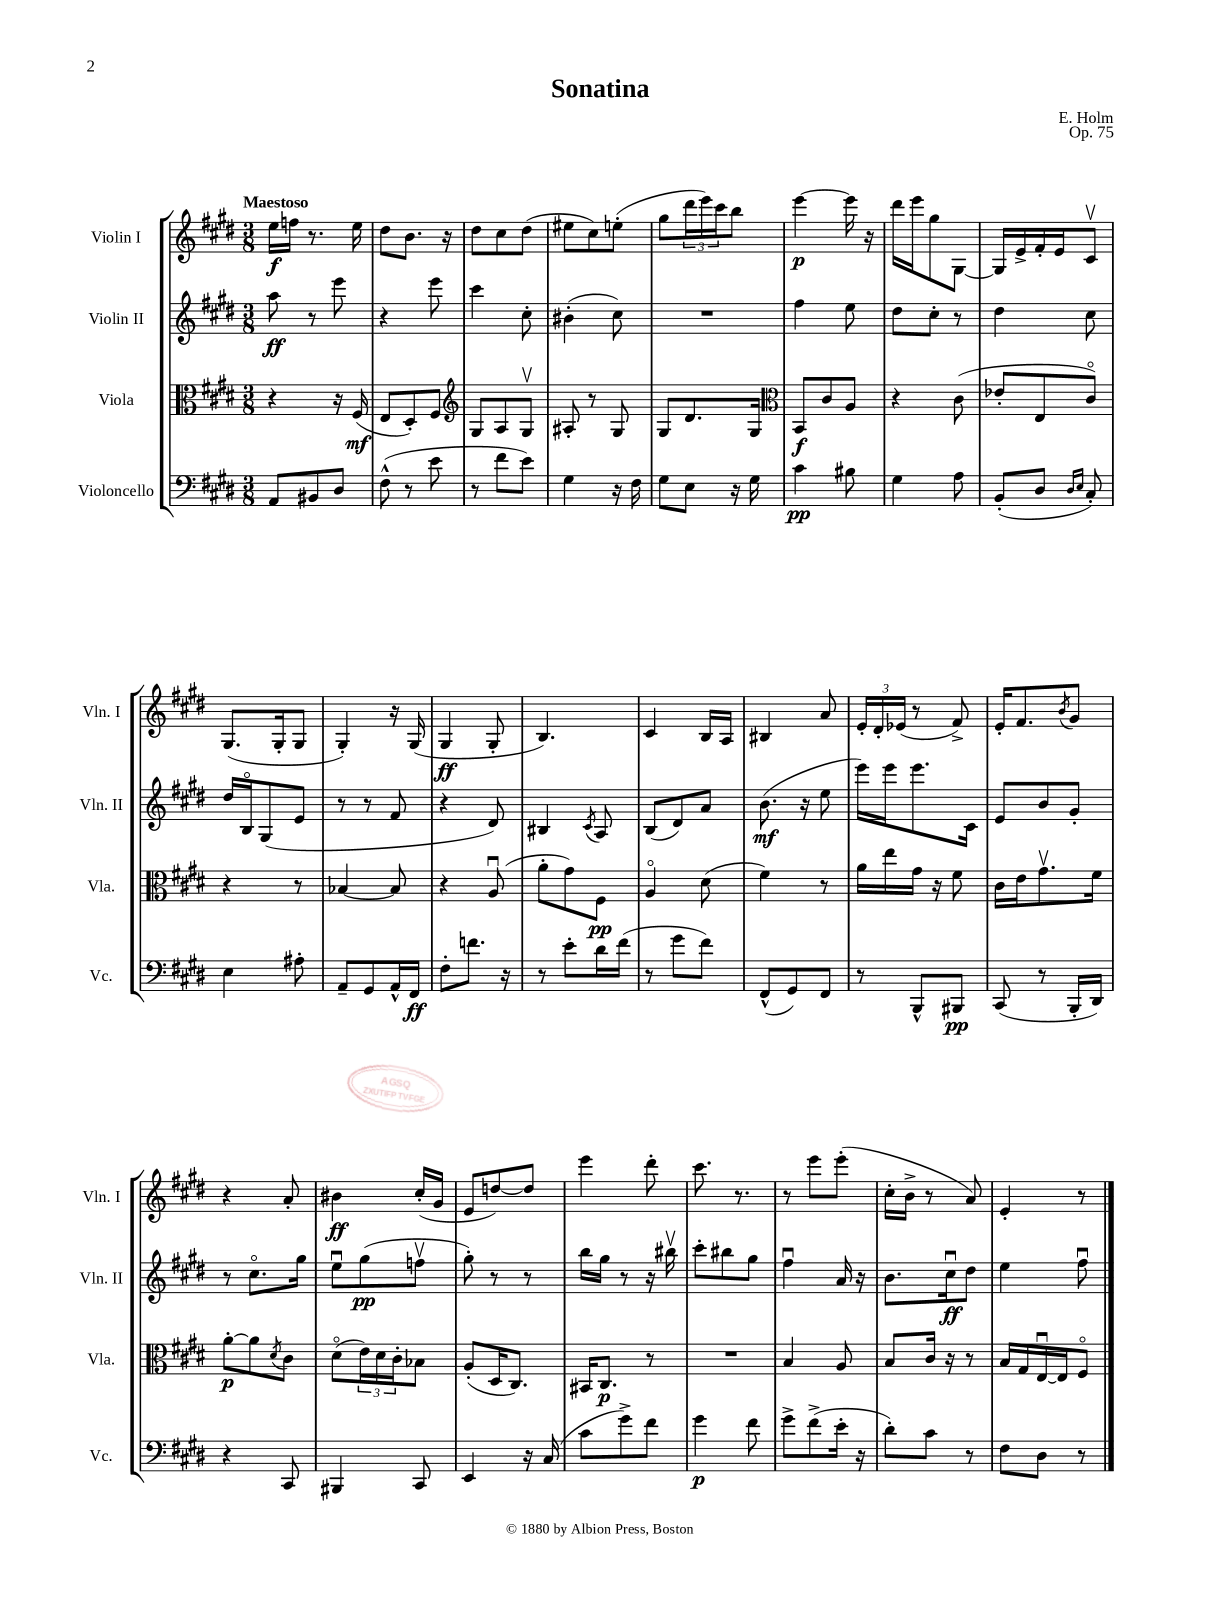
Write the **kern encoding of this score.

**kern	**dynam	**kern	**dynam	**kern	**dynam	**kern	**dynam
*part4	*part4	*part3	*part3	*part2	*part2	*part1	*part1
*staff4	*staff4	*staff3	*staff3	*staff2	*staff2	*staff1	*staff1
*I"Violoncello	*	*I"Viola	*	*I"Violin II	*	*I"Violin I	*
*I'Vc.	*	*I'Vla.	*	*I'Vln. II	*	*I'Vln. I	*
*clefF4	*	*clefC3	*	*clefG2	*	*clefG2	*
*k[f#c#g#d#]	*	*k[f#c#g#d#]	*	*k[f#c#g#d#]	*	*k[f#c#g#d#]	*
*M3/8	*	*M3/8	*	*M3/8	*	*M3/8	*
=1	=1	=1	=1	=1	=1	=1	=1
!	!	!	!	!	!	!LO:TX:a:B:t=Maestoso	!
8AA/L	.	4r	.	8aa\	ff	16ee\LL	f
.	.	.	.	.	.	16ffn\JJ	.
8BB#X/	.	.	.	8r	.	8.r	.
8D#/J	.	16r	.	8eee\	.	.	.
.	.	(16F#/	mf	.	.	16ee\	.
=2	=2	=2	=2	=2	=2	=2	=2
(8F#^^\	.	8E/L	.	4r	.	8dd#\L	.
8r	.	8D#'/)	.	.	.	8.b\J	.
8e\	.	8F#/J	.	8eee\	.	.	.
.	.	.	.	.	.	16r	.
=3	=3	=3	=3	=3	=3	=3	=3
*	*	*clefG2	*	*	*	*	*
8r	.	8G#/L	.	4ccc#\	.	8dd#\L	.
8f#\L	.	8A/	.	.	.	8cc#\	.
8e\J)	.	8G#v/J	.	8cc#'\	.	(8dd#\J	.
=4	=4	=4	=4	=4	=4	=4	=4
4G#\	.	8A#X'/	.	(4b#X'\	.	8ee#X\L	.
.	.	8r	.	.	.	8cc#\)	.
16r	.	8G#/	.	8cc#\)	.	(8een'\J	.
16F#\	.	.	.	.	.	.	.
=5	=5	=5	=5	=5	=5	=5	=5
8G#\L	.	8G#/L	.	4.r	.	8gg#\L	.
8E\J	.	8.d#/	.	.	.	24ddd#\L	.
.	.	.	.	.	.	24eee\)	.
.	.	.	.	.	.	24ccc#\J	.
16r	.	.	.	.	.	8bb\J	.
16G#\	.	16G#/Jk	.	.	.	.	.
=6	=6	=6	=6	=6	=6	=6	=6
*	*	*clefC3	*	*	*	*	*
4c#\	pp	8BB/L	f	4ff#\	.	[4eee\	p
.	.	8c#/	.	.	.	.	.
8B#X\	.	8A/J	.	8ee\	.	16eee\]	.
.	.	.	.	.	.	16r	.
=7	=7	=7	=7	=7	=7	=7	=7
4G#\	.	4r	.	8dd#\L	.	16ddd#\LL	.
.	.	.	.	.	.	16eee\J	.
.	.	.	.	8cc#'\J	.	8gg#\	.
8A\	.	(8c#\	.	8r	.	[8G#\J	.
=8	=8	=8	=8	=8	=8	=8	=8
(8BB'/L	.	8e-X'/L	.	4dd#\	.	16G#/LL]	.
.	.	.	.	.	.	16e^/	.
8D#/J	.	8E/	.	.	.	16f#'/	.
.	.	.	.	.	.	16e/J	.
16qqD#/LL	.	.	.	.	.	.	.
16qqE/JJ	.	.	.	.	.	.	.
8C#'/)	.	8c#/J)	.	8cc#\	.	8c#v/J	.
!!LO:LB:g=z
=9	=9	=9	=9	=9	=9	=9	=9
4E\	.	4r	.	16dd#/LL	.	(8.G#/L	.
.	.	.	.	16B/J	.	.	.
.	.	.	.	(8G#/	.	.	.
.	.	.	.	.	.	16G#'/k	.
8A#X'\	.	8r	.	8e/J	.	8G#/J	.
=10	=10	=10	=10	=10	=10	=10	=10
8AA~/L	.	[4B-X/	.	8r	.	4G#'/)	.
8GG#/	.	.	.	8r	.	.	.
16AA^^/L	.	8B-/]	.	8f#/	.	16r	.
16FF#/JJ	ff	.	.	.	.	(16G#/	.
=11	=11	=11	=11	=11	=11	=11	=11
8F#'\L	.	4r	.	4r	.	4G#/	ff
8.fn\J	.	.	.	.	.	.	.
.	.	(8Au/	.	8d#/)	.	8G#'/	.
16r	.	.	.	.	.	.	.
=12	=12	=12	=12	=12	=12	=12	=12
8r	.	8a'\L	.	4B#X/	.	4.B/)	.
8e'\L	.	8g#\)	.	.	.	.	.
.	.	.	.	8qc#/	.	.	.
16d#\L	.	8F#\J	pp	8A/	.	.	.
(16f#\JJ	.	.	.	.	.	.	.
=13	=13	=13	=13	=13	=13	=13	=13
8r	.	4A/	.	(8B/L	.	4c#/	.
8g#\L	.	.	.	8d#/)	.	.	.
8f#\J)	.	(8d#\	.	8a/J	.	16B/LL	.
.	.	.	.	.	.	16A/JJ	.
=14	=14	=14	=14	=14	=14	=14	=14
(8FF#^^/L	.	4f#\)	.	(8.b\	mf	4B#X/	.
8GG#/)	.	.	.	.	.	.	.
.	.	.	.	16r	.	.	.
8FF#/J	.	8r	.	8ee\	.	8a/	.
=15	=15	=15	=15	=15	=15	=15	=15
8r	.	16a\LL	.	16eee\LL)	.	24e'/LL	.
.	.	.	.	.	.	24d#'/	.
.	.	16ee\	.	16eee\J	.	.	.
.	.	.	.	.	.	(24e-X/JJ	.
8BBB^^/L	.	16g#\JJ	.	8.eee\	.	8r	.
.	.	16r	.	.	.	.	.
8BBB#X/J	pp	8f#\	.	.	.	8f#^/)	.
.	.	.	.	16c#\Jk	.	.	.
=16	=16	=16	=16	=16	=16	=16	=16
(8CC#/	.	16c#\LL	.	8e/L	.	16e'/KL	.
.	.	16e\J	.	.	.	8.f#/	.
8r	.	8.g#v\	.	8b/	.	.	.
.	.	.	.	.	.	8qb/	.
16BBB'/LL	.	.	.	8g#'/J	.	8g#/J	.
16DD#/JJ)	.	16f#\Jk	.	.	.	.	.
!!LO:LB:g=z
=17	=17	=17	=17	=17	=17	=17	=17
4r	.	[8a'\L	p	8r	.	4r	.
.	.	8a\]	.	8.cc#\L	.	.	.
.	.	8qd#/	.	.	.	.	.
8CC#/	.	8c#\J	.	.	.	8a'/	.
.	.	.	.	16gg#\Jk	.	.	.
=18	=18	=18	=18	=18	=18	=18	=18
4BBB#X/	.	(8d#\L	.	8eeu\L	.	4b#X\	ff
.	.	24e\L)	.	(8gg#\	pp	.	.
.	.	24d#\	.	.	.	.	.
.	.	24c#'\J	.	.	.	.	.
8CC#/	.	8B-X\J	.	8ffnv\J	.	(16cc#'/LL	.
.	.	.	.	.	.	16g#/JJ	.
=19	=19	=19	=19	=19	=19	=19	=19
4EE/	.	(8A'/L	.	8gg#'\)	.	8e/L	.
.	.	16D#/K	.	8r	.	[8ddn/)	.
.	.	8.C#/J)	.	.	.	.	.
16r	.	.	.	8r	.	8dd/J]	.
(16C#/	.	.	.	.	.	.	.
=20	=20	=20	=20	=20	=20	=20	=20
8c#\L	.	16BB#X/KL	.	16bb\LL	.	4eee\	.
.	.	8.C#/J	p	16gg#\JJ	.	.	.
8g#^\)	.	.	.	8r	.	.	.
8f#\J	.	8r	.	16r	.	8ddd#'\	.
.	.	.	.	16bb#Xv\	.	.	.
=21	=21	=21	=21	=21	=21	=21	=21
4g#\	p	4.r	.	8ccc#'\L	.	8.ccc#\	.
.	.	.	.	8bb#X\	.	.	.
.	.	.	.	.	.	8.r	.
8f#\	.	.	.	8gg#\J	.	.	.
=22	=22	=22	=22	=22	=22	=22	=22
8g#^\L	.	4B/	.	4ff#u\	.	8r	.
(8f#^\	.	.	.	.	.	8eee\L	.
16e'\Jk	.	8A/	.	16a/	.	(8eee'\J	.
16r	.	.	.	16r	.	.	.
=23	=23	=23	=23	=23	=23	=23	=23
8d#'\L)	.	8B/L	.	8.b\L	.	16cc#'\LL	.
.	.	.	.	.	.	16b^\JJ	.
8c#\J	.	16c#/Jk	.	.	.	8r	.
.	.	16r	.	16cc#u\k	ff	.	.
8r	.	8r	.	8dd#\J	.	8a/)	.
=24	=24	=24	=24	=24	=24	=24	=24
8F#\L	.	16B/LL	.	4ee\	.	4e'/	.
.	.	16G#/	.	.	.	.	.
8D#\J	.	[16Eu/	.	.	.	.	.
.	.	16E/J]	.	.	.	.	.
8r	.	8F#/J	.	8ff#u\	.	8r	.
==	==	==	==	==	==	==	==
*-	*-	*-	*-	*-	*-	*-	*-
